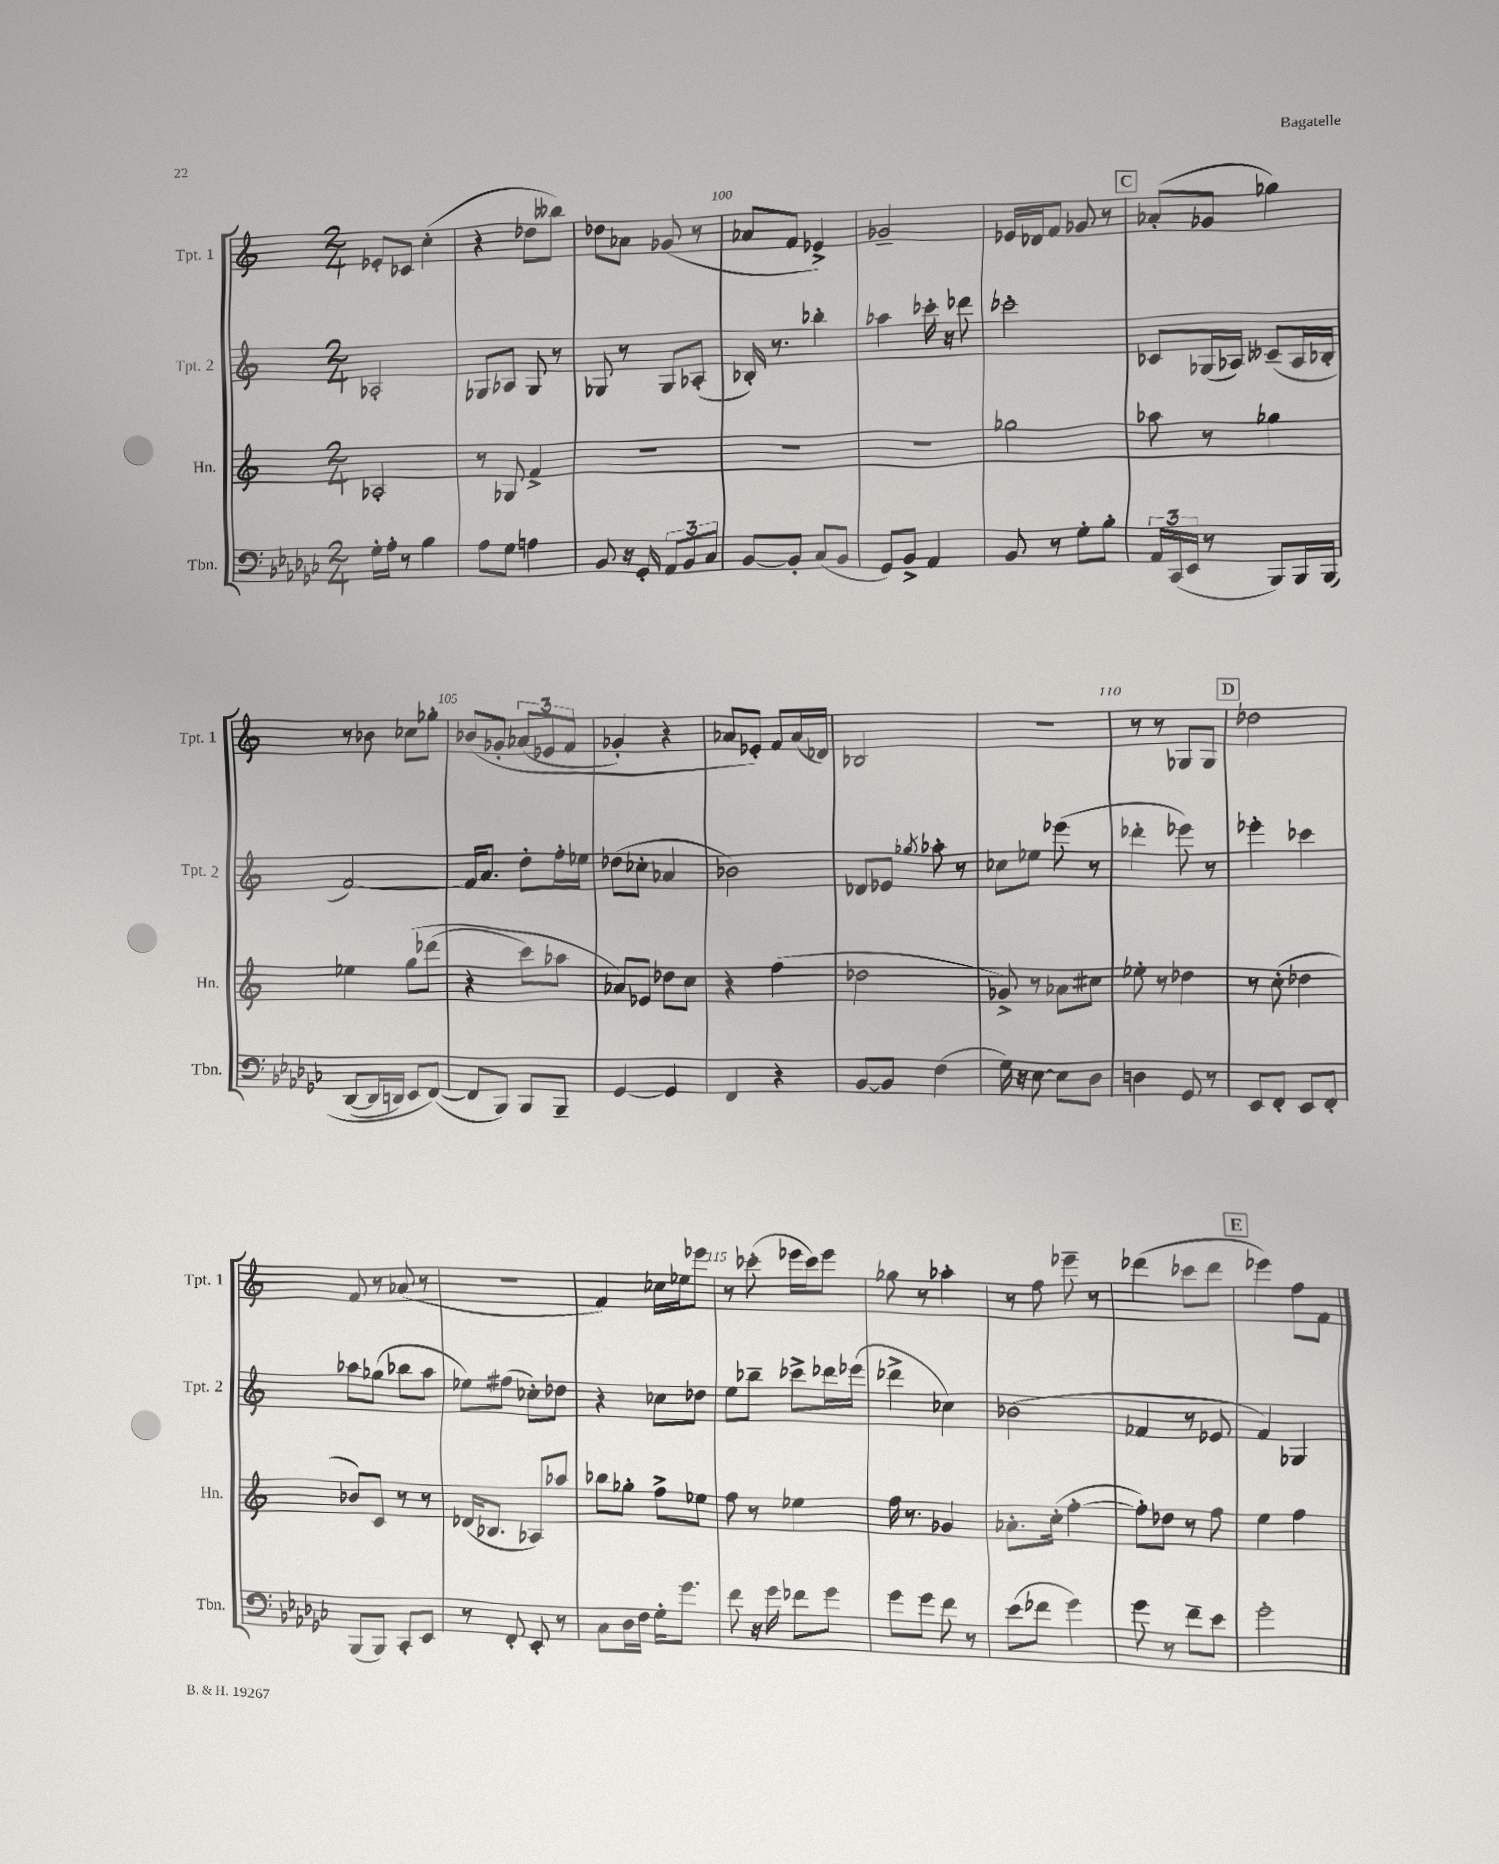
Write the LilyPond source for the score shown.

<<
\new StaffGroup <<
\new Staff = "s0" \with { instrumentName = "Tpt. 1" shortInstrumentName = "Tpt. 1" } {
    \clef treble \key c \major \numericTimeSignature \time 2/4
    ees'8-. ces'8 c''4-.( |
    r4 des''8 beses''8) |
    des''8 aes'8 ges'8( r8 |
    aes'8 f'8 ees'4->) |
    ges'2-- |
    ees'16 des'16 f'8 ges'8 r8 |
    \mark \markup { \box "C" } aes'8-.( ges'8 ges''4) |
    r8 bes'8 ces''8 ges''8-. |
    bes'8\( ges'8-. \tuplet 3/2 { aes'8( ees'8 f'8 } |
    ges'4-.) r4 |
    aes'8 ees'8-.\) f'8 aes'16( des'16) |
    bes2 |
    r2 |
    r8 r8 ges8 ges8 |
    \mark \markup { \box "D" } des''2 |
    f'8 r8 aes'8( r8 |
    R2 |
    f'4) ces''16 ees''16 ees'''8 |
    r8 ces'''8-.( ees'''16 ces'''16) ees'''8 |
    ges''8 r8 aes''4-. |
    r8 f''8 ees'''8-- r8 |
    des'''4( ces'''8 des'''8 |
    \mark \markup { \box "E" } ees'''4) f''8 f'8 \bar "|." |
}
\new Staff = "s1" \with { instrumentName = "Tpt. 2" shortInstrumentName = "Tpt. 2" } {
    \clef treble \key c \major \numericTimeSignature \time 2/4
    aes2-. |
    ges8 aes8 ges8 r8 |
    ges8 r8 ges8 aes8-.( |
    bes16-.) r8. bes''4-. |
    aes''4 ces'''16-. r16 des'''8 |
    ces'''2-. |
    \mark \markup { \box "C" } ces'8 ges16( aes16) ceses'8--( aes16 bes16-. |
    f'2~) |
    f'16 a'8. d''8-. f''16-. ees''16 |
    des''8( ces''8-. aes'4 |
    bes'2) |
    des'8 ees'8 \acciaccatura { ges''8 } aes''8-. r8 |
    ces''8 ees''8 ees'''8( r8 |
    des'''4-. ees'''8) r8 |
    \mark \markup { \box "D" } ees'''4-. ces'''4 |
    aes''8 ges''8( bes''8 aes''8 |
    ees''8) fis''8( ces''8-.) des''8 |
    r4 ces''8 des''8 |
    e''8 bes''8-- ces'''8-> des'''16 ees'''16( |
    des'''4-> ces''4) |
    bes'2( |
    fes'4 r8 ees'8 |
    \mark \markup { \box "E" } f'4) ges4 \bar "|." |
}
\new Staff = "s2" \with { instrumentName = "Hn." shortInstrumentName = "Hn." } {
    \clef treble \key c \major \numericTimeSignature \time 2/4
    aes2-. |
    r8 ges8 f'4-> |
    R2 |
    R2 |
    R2 |
    ges''2 |
    \mark \markup { \box "C" } aes''8 r8 ges''4 |
    ees''4 g''8\( des'''8( |
    r4 c'''8) aes''8 |
    aes'8\) ees'8 des''8 c''8 |
    r4 f''4( |
    des''2 |
    ges'8->) r8 aes'8 cis''8 |
    ees''8-. r8 des''4 |
    \mark \markup { \box "D" } r8 c''8-.( des''4 |
    bes'8) c'8 r8 r8 |
    des'16( bes8. aes8) aes''8 |
    bes''8 ges''8-. f''8-> ees''8 |
    f''8 r8 ees''4 |
    f''16 r8. ges'4 |
    aes'8.-. c''16-.( f''4~-. |
    f''8-.) des''8 r8 f''8 |
    \mark \markup { \box "E" } e''4 f''4 \bar "|." |
}
\new Staff = "s3" \with { instrumentName = "Tbn." shortInstrumentName = "Tbn." } {
    \clef bass \key ges \major \numericTimeSignature \time 2/4
    ges16-. aes16-. r8 bes4 |
    aes8 ges8 a4 |
    bes,8 r16 ges,16-. \tuplet 3/2 { aes,8 bes,8 ces8 } |
    bes,8~ bes,8-. ces8( bes,8 |
    ges,8) bes,8-> aes,4 |
    bes,8 r8 ges8-. bes8-. |
    \mark \markup { \box "C" } \tuplet 3/2 { aes,16 ces,16( ees,16 } r8 bes,,8) bes,,16 bes,,16\( |
    des,8~( des,16 d,16) ees,8 f,8~(\) |
    f,8 bes,,8) bes,,8 bes,,8-- |
    ges,4~ ges,4 |
    f,4 r4 |
    bes,8~ bes,8 f4( |
    ges16) r16 ees8~ ees8 des8 |
    d4 ges,8 r8 |
    \mark \markup { \box "D" } ees,8 f,8-. ees,8 f,8-. |
    bes,,8( bes,,8) ces,8-. ees,8 |
    r8 f,8-. ees,8-. r8 |
    ces8 des16 f16 ges16-. ges'8. |
    f'8 r16 ges'16 fes'8 ges'8 |
    ges'8 ges'8 f'8 r8 |
    ees'8( fes'8 ges'4) |
    ges'8 r8 f'8-- ees'8 |
    \mark \markup { \box "E" } ges'2-. \bar "|." |
}
>>
>>
\layout { \context { \Score currentBarNumber = #97 \override BarNumber.break-visibility = ##(#f #t #t) barNumberVisibility = #(every-nth-bar-number-visible 5) } }
